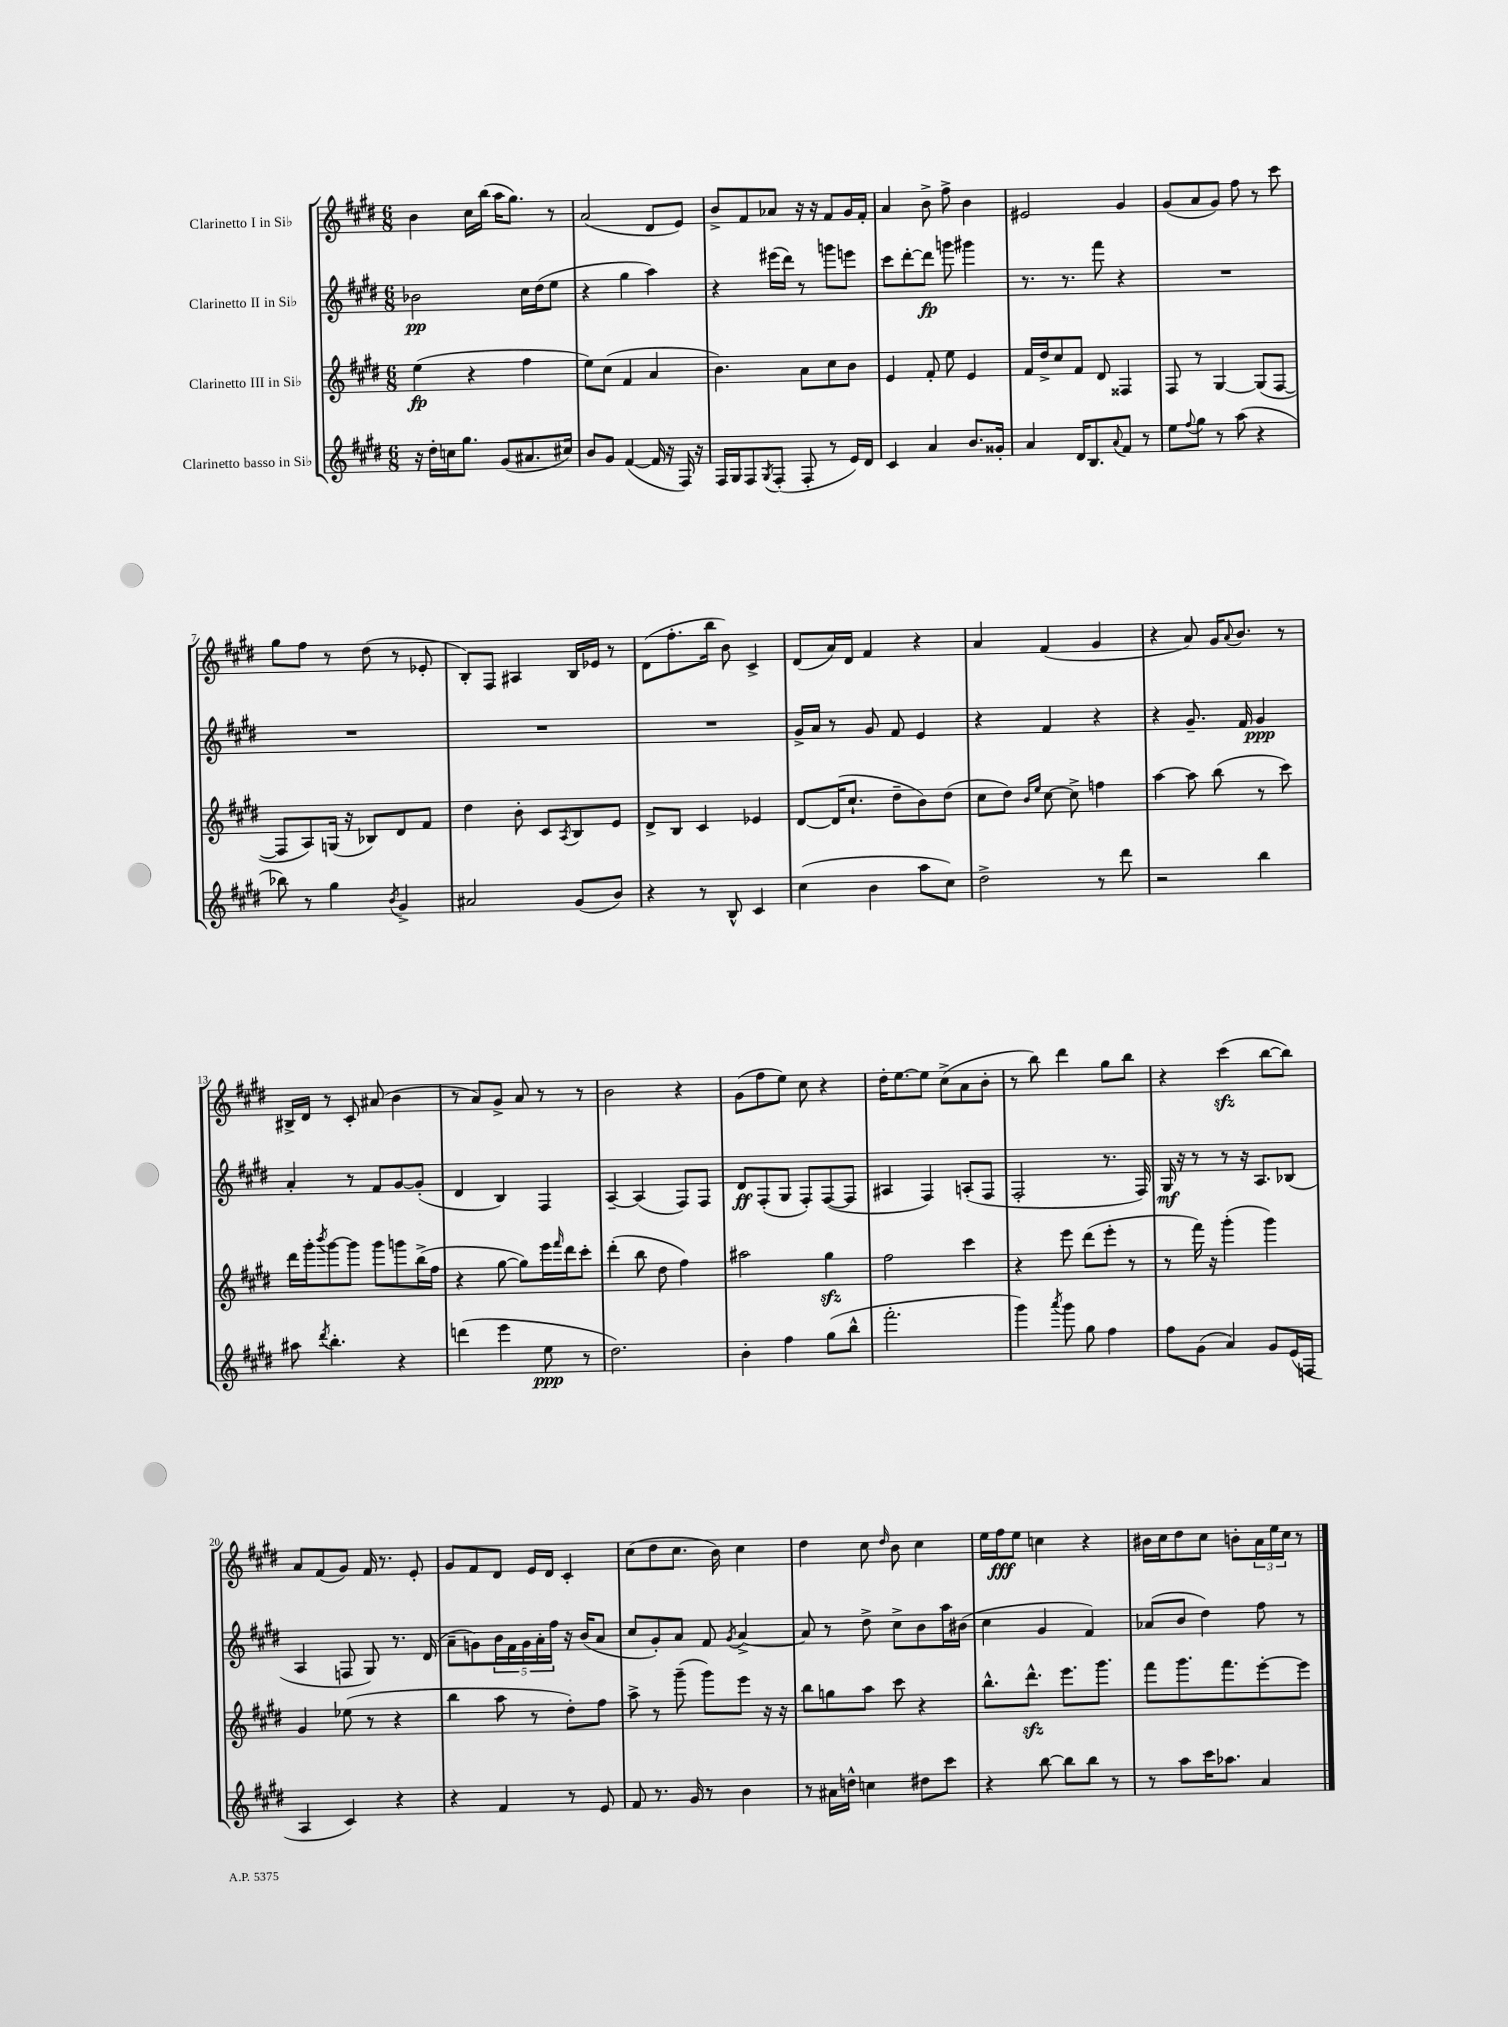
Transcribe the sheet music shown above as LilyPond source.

<<
\new StaffGroup <<
\new Staff = "s0" \with { instrumentName = "Clarinetto I in Sib" } {
    \clef treble \key e \major \numericTimeSignature \time 6/8
    b'4 cis''16 b''16( a''16 gis''8.) r8 |
    a'2( dis'8 e'8) |
    b'8-> fis'8 aes'8 r16 r16 fis'8 gis'16 fis'16-. |
    a'4 b'8-> fis''8-> b'4 |
    eis'2 gis'4 |
    gis'8( a'8 gis'8) fis''8 r8 cis'''8 |
    gis''8 fis''8 r8 dis''8( r8 ees'8-. |
    b8-.) fis8 ais4 b16 ees'16 r8 |
    dis'8( fis''8.-. b''16 b'8) cis'4-> |
    dis'8( a'16) dis'16 fis'4 r4 |
    a'4 fis'4( gis'4 |
    r4 a'8) gis'16 \appoggiatura { a'8 } b'8. r8 |
    bis16-> dis'16 r8 cis'8-. ais'8( b'4 |
    r8 a'8) gis'8-> a'8 r8 r8 |
    b'2 r4 |
    gis'8( fis''8 e''8) cis''8 r4 |
    dis''16-. e''8.~ e''8 cis''8->( a'8 b'8-. |
    r8 b''8) dis'''4 gis''8 b''8 |
    r4 cis'''4\sfz( b''8~ b''8) |
    a'8 fis'8( gis'8) fis'16 r8. e'8-. |
    gis'8 fis'8 dis'8 e'16 dis'16 cis'4-. |
    cis''8( dis''8 cis''8. b'16) cis''4 |
    dis''4 cis''8 \grace { dis''16 } b'8 cis''4 |
    e''16 fis''16\fff e''8 c''4 r4 |
    bis'16 cis''16 dis''8 cis''8 b'8-. \tuplet 3/2 { a'16 e''16 cis''16 } r8 \bar "|." |
}
\new Staff = "s1" \with { instrumentName = "Clarinetto II in Sib" } {
    \clef treble \key e \major \numericTimeSignature \time 6/8
    bes'2\pp cis''16 dis''16( e''8 |
    r4 gis''4 a''4) |
    r4 eis'''16( dis'''16) r8 g'''8 e'''8 |
    cis'''8 dis'''8~-. dis'''8\fp g'''8 gis'''4 |
    r8. r8. fis'''8 r4 |
    R2. |
    R2. |
    R2. |
    R2. |
    gis'16-> a'16 r8 gis'8 fis'8 e'4 |
    r4 fis'4 r4 |
    r4 gis'8.-- fis'16 gis'4\ppp |
    a'4-. r8 fis'8 gis'8~ gis'8-.( |
    dis'4 b4) fis4 |
    a4~-- a4( fis8) fis8 |
    dis'8\ff fis8-.( gis8 fis8-.) fis8~( fis8 |
    ais4 fis4) a8-.( fis8 |
    fis2-. r8. fis16) |
    gis16\mf r16 r8 r8 r16 a8. bes8( |
    a4 f8 gis8) r8. dis'16( |
    a'8-- g'8) \tuplet 5/4 { b'16 fis'16 g'16 a'16-. fis''16 } r16 b'16( a'8 |
    cis''8 gis'8-.) a'8 fis'8 \acciaccatura { gis'8 } a'4~-> |
    a'8 r8 dis''8-> cis''8-> b'8 a''16 bis'16( |
    cis''4 gis'4 fis'4) |
    aes'8( b'8 dis''4) fis''8 r8 \bar "|." |
}
\new Staff = "s2" \with { instrumentName = "Clarinetto III in Sib" } {
    \clef treble \key e \major \numericTimeSignature \time 6/8
    e''4\fp( r4 fis''4 |
    e''8) cis''8( fis'4 a'4 |
    b'4.) a'8 cis''8 b'8 |
    e'4 fis'8-. e''8 e'4 |
    fis'16 dis''16-> cis''8 fis'8 dis'8 fisis4 |
    fis8 r8 gis4~ gis8( fis8~ |
    fis8 a8) g16( r16 bes8) dis'8 fis'8 |
    dis''4 b'8-. cis'8 \acciaccatura { a8 } b8 e'8 |
    dis'8-> b8 cis'4 ees'4 |
    dis'8~ dis'16( cis''8.-! dis''8-- b'8) dis''8( |
    cis''8 dis''8) \grace { b'16 e''16 } cis''8~ cis''8-> f''4 |
    a''4~ a''8 b''8( r8 cis'''8) |
    dis'''16 gis'''16-. \acciaccatura { b'''8 } gis'''8~ gis'''8 gis'''8 g'''8 b''16->( fis''16 |
    r4 gis''8~ gis''8) e'''16 \grace { fis'''16 } dis'''16 cis'''8-. |
    dis'''4-.( b''8 dis''8 fis''4) |
    ais''2 gis''4\sfz |
    fis''2 cis'''4 |
    r4 e'''8 dis'''8( e'''8-. r8 |
    r8 fis'''16) r16 gis'''4-.( gis'''4) |
    gis'4 ees''8( r8 r4 |
    b''4 a''8 r8 dis''8-.) fis''8 |
    a''8-> r8 gis'''8--( gis'''8) e'''8 r16 r16 |
    b''8 g''8 a''8 cis'''8 r4 |
    b''8.-^ dis'''8.-^\sfz e'''8. gis'''8. |
    fis'''8 gis'''8. fis'''8. e'''8~-. e'''8 \bar "|." |
}
\new Staff = "s3" \with { instrumentName = "Clarinetto basso in Sib" } {
    \clef treble \key e \major \numericTimeSignature \time 6/8
    r16 dis''16-. c''16 gis''8. gis'8( ais'8. cis''16) |
    b'8 gis'8 fis'4~( fis'16 r16 fis16) r16 |
    fis16 gis16 fis8 \acciaccatura { gis8 } fis8-.( fis8-. r8 e'16) dis'16 |
    cis'4 a'4 b'8. gisis'16-. |
    a'4 dis'16 b8. \appoggiatura { a'8 } fis'8 r8 |
    e''8 \appoggiatura { fis''8 } gis''8 r8 a''8( r4 |
    bes''8) r8 gis''4 \acciaccatura { b'8 } gis'4-> |
    ais'2 gis'8( b'8) |
    r4 r8 b8-^ cis'4 |
    cis''4( b'4 a''8 cis''8) |
    dis''2-> r8 dis'''8 |
    r2 b''4 |
    ais''8 \acciaccatura { dis'''8 } b''4.-. r4 |
    d'''4( e'''4 e''8\ppp r8 |
    dis''2.) |
    b'4-. fis''4 gis''8( b''8-^ |
    fis'''2.-. |
    gis'''4) \acciaccatura { a'''8 } gis'''8 gis''8 fis''4 |
    fis''8 gis'8( a'4) gis'8 e'16( f16 |
    a4 cis'4) r4 |
    r4 fis'4 r8 e'8 |
    fis'8 r8. gis'16 r8 b'4 |
    r8 ais'16 d''16-^ c''4 dis''8 cis'''8 |
    r4 b''8~ b''8 b''8 r8 |
    r8 a''8 cis'''16 aes''8. a'4 \bar "|." |
}
>>
>>
